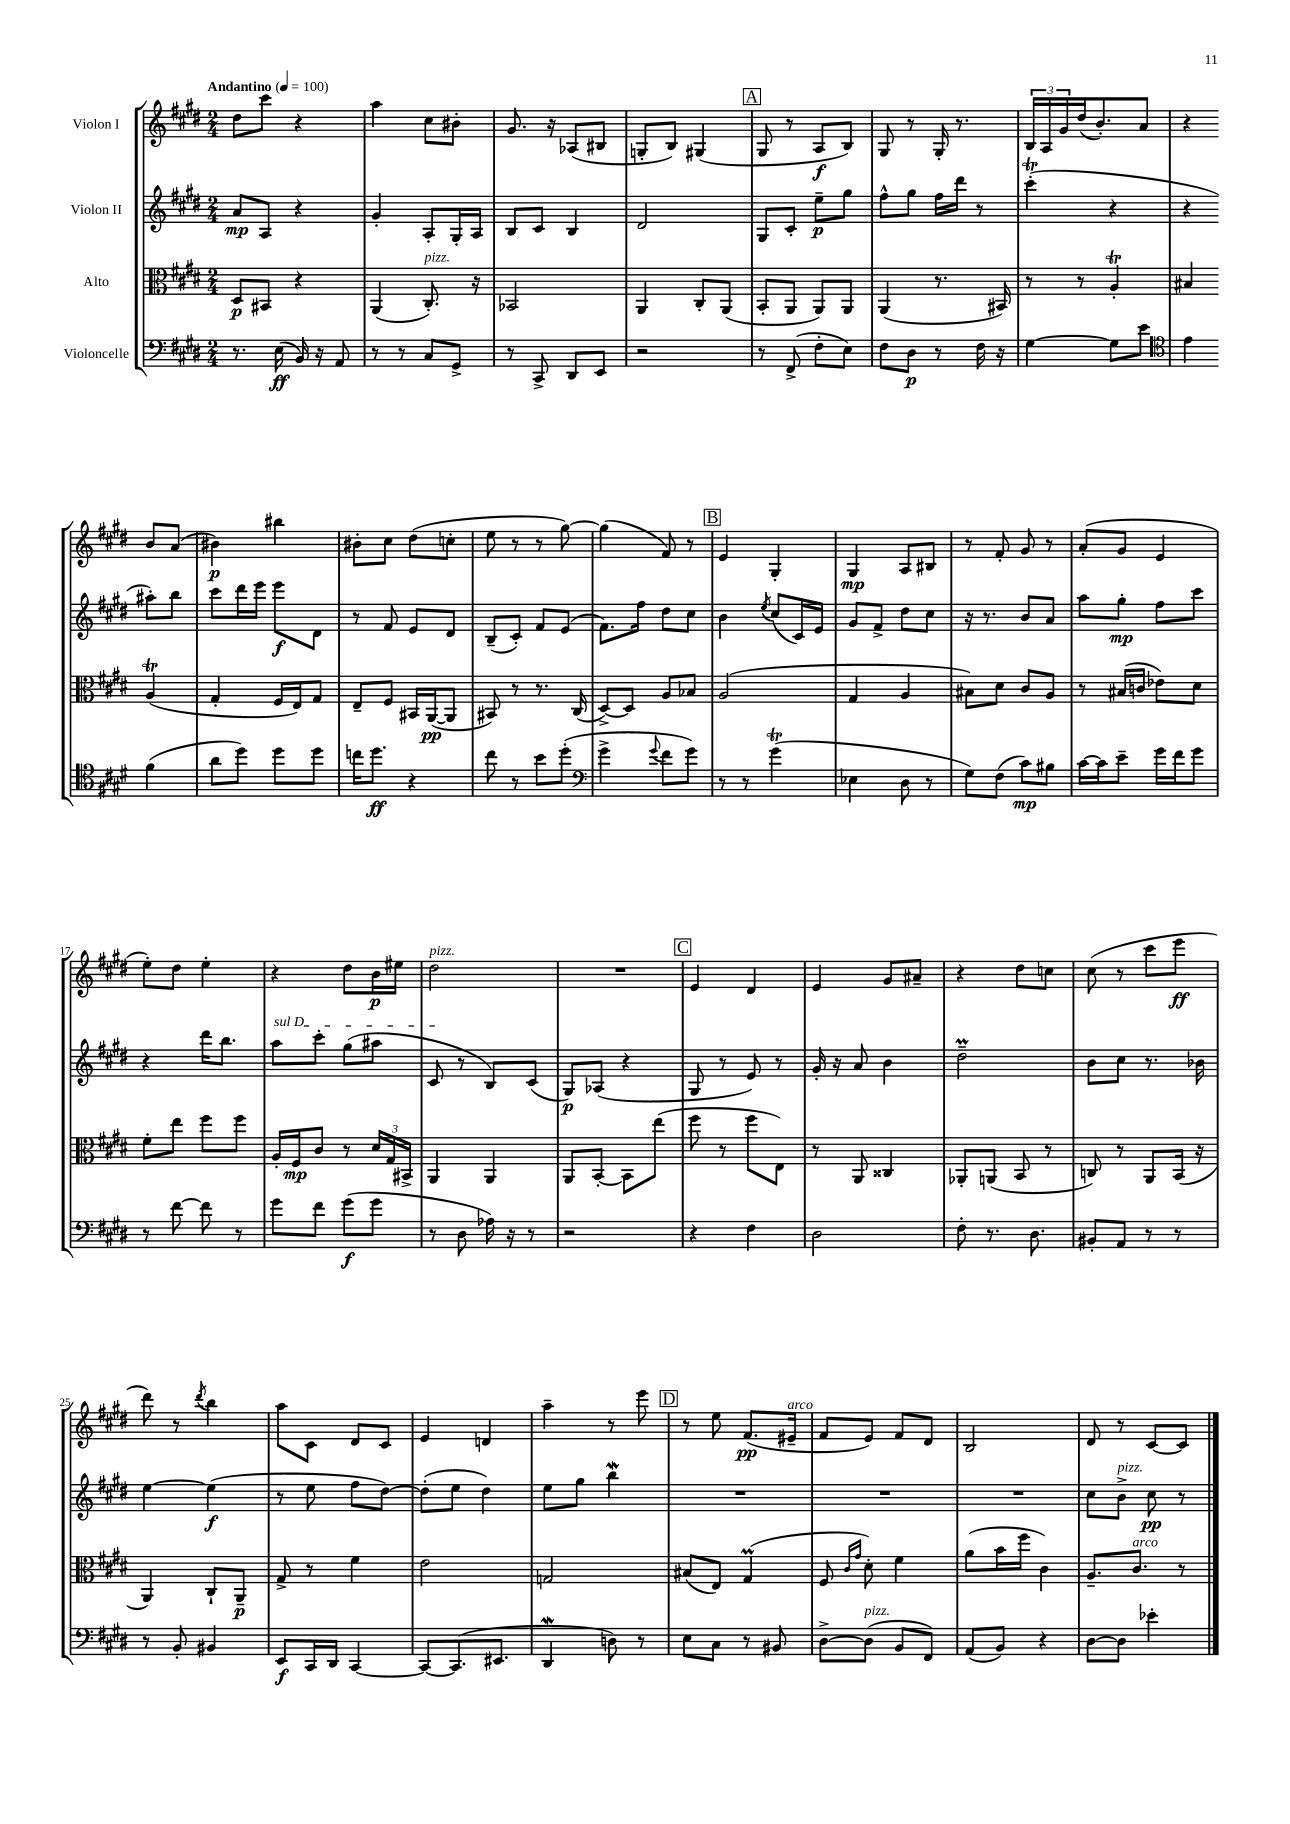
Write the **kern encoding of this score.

**kern	**dynam	**kern	**dynam	**kern	**dynam	**kern	**dynam
*part4	*part4	*part3	*part3	*part2	*part2	*part1	*part1
*staff4	*staff4	*staff3	*staff3	*staff2	*staff2	*staff1	*staff1
*I"Violoncelle	*	*I"Alto	*	*I"Violon II	*	*I"Violon I	*
*clefF4	*	*clefC3	*	*clefG2	*	*clefG2	*
*k[f#c#g#d#]	*	*k[f#c#g#d#]	*	*k[f#c#g#d#]	*	*k[f#c#g#d#]	*
*M2/4	*	*M2/4	*	*M2/4	*	*M2/4	*
*MM100	*	*MM100	*	*MM100	*	*MM100	*
=1	=1	=1	=1	=1	=1	=1	=1
!	!	!	!	!	!	!LO:TX:a:B:t=Andantino	!
8.r	.	8D#/L	p	8a/L	mp	8dd#\L	.
.	.	8BB#X/J	.	8A/J	.	8ccc#\J	.
(16E\	ff	.	.	.	.	.	.
16BB/)	.	4r	.	4r	.	4r	.
16r	.	.	.	.	.	.	.
8AA/	.	.	.	.	.	.	.
=2	=2	=2	=2	=2	=2	=2	=2
8r	.	(4AA/	.	4g#'/	.	4aa\	.
8r	.	.	.	.	.	.	.
!	!	!LO:TX:a:i:t=pizz.	!	!	!	!	!
8C#/L	.	8.C#'/)	.	8A'/L	.	8cc#\L	.
8GG#^/J	.	.	.	16G#'/L	.	8b#X'\J	.
.	.	16r	.	16A/JJ	.	.	.
=3	=3	=3	=3	=3	=3	=3	=3
8r	.	2BB-X/	.	8B/L	.	8.g#/	.
8CC#^/	.	.	.	8c#/J	.	.	.
.	.	.	.	.	.	16r	.
8DD#/L	.	.	.	4B/	.	(8A-X/L	.
8EE/J	.	.	.	.	.	8B#X/J	.
=4	=4	=4	=4	=4	=4	=4	=4
2r	.	4AA/	.	2d#/	.	8Gn'/L	.
.	.	.	.	.	.	8B/J)	.
.	.	8C#'/L	.	.	.	(4G#X/	.
.	.	(8AA/J	.	.	.	.	.
!!LO:REH:place=s1:t=A
=5	=5	=5	=5	=5	=5	=5	=5
8r	.	8BB'/L	.	8G#/L	.	8G#/	.
(8FF#^/	.	8AA/J	.	8c#'/J	.	8r	.
8F#'\L	.	8AA/L)	.	8ee~\L	p	8A/L	f
8E\J)	.	8AA/J	.	8gg#\J	.	8B/J)	.
=6	=6	=6	=6	=6	=6	=6	=6
8F#\L	.	(4AA/	.	8ff#^^\L	.	8G#/	.
8D#\J	p	.	.	8gg#\J	.	8r	.
8r	.	8.r	.	16ff#\LL	.	16G#'/	.
.	.	.	.	16ddd#\JJ	.	8.r	.
16F#\	.	.	.	8r	.	.	.
16r	.	16BB#X/)	.	.	.	.	.
=7	=7	=7	=7	=7	=7	=7	=7
[4G#\	.	8r	.	(4ccc#T'\	.	24B/LL	.
.	.	.	.	.	.	24A/	.
.	.	.	.	.	.	24g#/	.
.	.	8r	.	.	.	(16dd#/J	.
.	.	.	.	.	.	8.b'/)	.
8G#\L]	.	4AT'/	.	4r	.	.	.
8e\J	.	.	.	.	.	8a/J	.
=8	=8	=8	=8	=8	=8	=8	=8
*clefC4	*	*	*	*	*	*	*
4e\	.	4B#X/	.	4r	.	4r	.
(4f#\	.	(4AT/	.	8aa#X'\L)	.	8b/L	.
.	.	.	.	8bb\J	.	(8a/J	.
!!LO:LB:g=z
=9	=9	=9	=9	=9	=9	=9	=9
8a\L	.	4G#'/	.	8ccc#\L	.	4b#X\)	p
8dd#\J)	.	.	.	16ddd#\L	.	.	.
.	.	.	.	16eee\JJ	.	.	.
8dd#\L	.	16F#/LL	.	8eee\L	f	4bb#X\	.
.	.	16E/J)	.	.	.	.	.
8dd#\J	.	8G#/J	.	8d#\J	.	.	.
=10	=10	=10	=10	=10	=10	=10	=10
16ccn\KL	.	8E~/L	.	8r	.	8b#X'\L	.
8.dd#\J	ff	.	.	.	.	.	.
.	.	8F#/J	.	8f#/	.	8cc#\J	.
4r	.	16BB#X/LL	.	8e/L	.	(8dd#\L	.
.	.	([16AA/J	pp	.	.	.	.
.	.	8AA/J]	.	8d#/J	.	8ccn'\J	.
=11	=11	=11	=11	=11	=11	=11	=11
8cc#\	.	8BB#X/)	.	(8B~/L	.	8ee\	.
8r	.	8r	.	8c#'/J)	.	8r	.
8b\L	.	8.r	.	8f#/L	.	8r	.
(8dd#'\J	.	.	.	(8e/J	.	[8gg#\)	.
.	.	(16C#/	.	.	.	.	.
=12	=12	=12	=12	=12	=12	=12	=12
*clefF4	*	*	*	*	*	*	*
4g#^\	.	[8D#^/L)	.	8.f#\L)	.	(4gg#\]	.
.	.	8D#/J]	.	.	.	.	.
.	.	.	.	16ff#\Jk	.	.	.
8qqg#/	.	.	.	.	.	.	.
8f#\L	.	8A/L	.	8dd#\L	.	8f#/)	.
8g#\J)	.	8B-X/J	.	8cc#\J	.	8r	.
!!LO:REH:place=s1:t=B
=13	=13	=13	=13	=13	=13	=13	=13
8r	.	(2A/	.	4b\	.	4e/	.
8r	.	.	.	.	.	.	.
.	.	.	.	8qee/	.	.	.
(4g#t\	.	.	.	(8cc#/L	.	4G#'/	.
.	.	.	.	16c#/L)	.	.	.
.	.	.	.	16e/JJ	.	.	.
=14	=14	=14	=14	=14	=14	=14	=14
4E-X\	.	4G#/	.	8g#/L	.	4G#/	mp
.	.	.	.	8f#^/J	.	.	.
8D#\	.	4A/	.	8dd#\L	.	8A/L	.
8r	.	.	.	8cc#\J	.	8B#X/J	.
=15	=15	=15	=15	=15	=15	=15	=15
8G#\L)	.	8B#X\L)	.	16r	.	8r	.
.	.	.	.	8.r	.	.	.
(8F#\J	.	8d#\J	.	.	.	8f#'/	.
8c#\L)	mp	8c#/L	.	8b/L	.	8g#/	.
8B#X\J	.	8A/J	.	8a/J	.	8r	.
=16	=16	=16	=16	=16	=16	=16	=16
[16c#\LL	.	8r	.	8aa\L	.	(8a'/L	.
16c#\J]	.	.	.	.	.	.	.
8e~\J	.	(16B#X/LL	.	8gg#'\J	mp	8g#/J	.
.	.	16cn/JJ	.	.	.	.	.
16g#\LL	.	8e-X\L)	.	8ff#\L	.	4e/	.
16f#\J	.	.	.	.	.	.	.
8g#\J	.	8d#\J	.	8ccc#\J	.	.	.
!!LO:LB:g=z
=17	=17	=17	=17	=17	=17	=17	=17
8r	.	8f#'\L	.	4r	.	8ee'\L)	.
[8f#\	.	8ee\J	.	.	.	8dd#\J	.
8f#\]	.	8ff#\L	.	16ddd#\KL	.	4ee'\	.
.	.	.	.	8.bb\J	.	.	.
8r	.	8ff#\J	.	.	.	.	.
=18	=18	=18	=18	=18	=18	=18	=18
!	!	!	!	!LO:TX:a:i:t=sul D	!	!	!
8g#\L	.	16A'/LL	.	8aa\L	.	4r	.
.	.	16F#/J	mp	.	.	.	.
8f#\J	.	8c#/J	.	8ccc#'\J	.	.	.
(8g#\L	f	8r	.	(8gg#\L	.	8dd#\L	.
8g#\J	.	24d#/LL	.	8aa#X\J	.	16b\L	p
.	.	24G#/	.	.	.	.	.
.	.	.	.	.	.	16ee#X\JJ	.
.	.	24BB#X^/JJ	.	.	.	.	.
=19	=19	=19	=19	=19	=19	=19	=19
!	!	!	!	!	!	!LO:TX:a:i:t=pizz.	!
8r	.	4AA/	.	8c#/	.	2dd#\	.
8D#\	.	.	.	8r	.	.	.
16A-X\)	.	4AA/	.	8B/L)	.	.	.
16r	.	.	.	.	.	.	.
8r	.	.	.	(8c#/J	.	.	.
=20	=20	=20	=20	=20	=20	=20	=20
2r	.	8AA/L	.	8G#/L)	p	2r	.
.	.	[8BB'/J	.	(8A-X/J	.	.	.
.	.	8BB\L]	.	4r	.	.	.
.	.	(8ee\J	.	.	.	.	.
!!LO:REH:place=s1:t=C
=21	=21	=21	=21	=21	=21	=21	=21
4r	.	8ff#\	.	8G#/	.	4e/	.
.	.	8r	.	8r	.	.	.
4F#\	.	8ff#\L	.	8e/)	.	4d#/	.
.	.	8E\J)	.	8r	.	.	.
=22	=22	=22	=22	=22	=22	=22	=22
2D#\	.	8r	.	16g#'/	.	4e/	.
.	.	.	.	16r	.	.	.
.	.	8AA/	.	8a/	.	.	.
.	.	4C##X/	.	4b\	.	8g#/L	.
.	.	.	.	.	.	8a#X~/J	.
=23	=23	=23	=23	=23	=23	=23	=23
8F#'\	.	8AA-X'/L	.	2dd#m~\	.	4r	.
8.r	.	(8AAn/J	.	.	.	.	.
.	.	8BB/	.	.	.	8dd#\L	.
8.D#\	.	.	.	.	.	.	.
.	.	8r	.	.	.	8ccn\J	.
=24	=24	=24	=24	=24	=24	=24	=24
8BB#X'/L	.	8Cn/)	.	8b\L	.	(8cc#\	.
8AA/J	.	8r	.	8cc#\J	.	8r	.
8r	.	8AA/L	.	8.r	.	8ccc#\L	.
8r	.	(16BB/Jk	.	.	.	8eee\J	ff
.	.	16r	.	16b-X\	.	.	.
!!LO:LB:g=z
=25	=25	=25	=25	=25	=25	=25	=25
8r	.	4AA/)	.	[4ee\	.	8ddd#\)	.
8BB'/	.	.	.	.	.	8r	.
.	.	.	.	.	.	8qddd#/	.
4BB#X/	.	8C#`/L	.	(4ee\]	f	4bb\	.
.	.	8AA~/J	p	.	.	.	.
=26	=26	=26	=26	=26	=26	=26	=26
8EE/L	f	8G#^/	.	8r	.	8aa\L	.
16CC#/L	.	8r	.	8ee\	.	8c#\J	.
16DD#/JJ	.	.	.	.	.	.	.
[4CC#/	.	4f#\	.	8ff#\L	.	8d#/L	.
.	.	.	.	[8dd#\J)	.	8c#/J	.
=27	=27	=27	=27	=27	=27	=27	=27
8CC#/L_	.	2e\	.	(8dd#'\L]	.	4e/	.
(8.CC#/]	.	.	.	8ee\J	.	.	.
.	.	.	.	4dd#\)	.	4dn/	.
8.EE#X/J	.	.	.	.	.	.	.
=28	=28	=28	=28	=28	=28	=28	=28
4DD#W/	.	2Gn/	.	8ee\L	.	4aa~\	.
.	.	.	.	8gg#\J	.	.	.
8Dn\)	.	.	.	4bbW\	.	8r	.
8r	.	.	.	.	.	8eee\	.
!!LO:REH:place=s1:t=D
=29	=29	=29	=29	=29	=29	=29	=29
8E\L	.	(8B#X/L	.	2r	.	8r	.
8C#\J	.	8E/J)	.	.	.	8ee\	.
8r	.	(4G#m/	.	.	.	(8.f#/L	pp
8BB#X/	.	.	.	.	.	.	.
!	!	!	!	!	!	!LO:TX:a:i:t=arco	!
.	.	.	.	.	.	16e#X~/Jk	.
=30	=30	=30	=30	=30	=30	=30	=30
[8D#^\L	.	8F#/	.	2r	.	8f#/L	.
.	.	16qqc#/LL	.	.	.	.	.
.	.	16qqg#/JJ	.	.	.	.	.
!LO:TX:a:i:t=pizz.	!	!	!	!	!	!	!
(8D#\J]	.	8d#'\)	.	.	.	8e/J)	.
8BB/L	.	4f#\	.	.	.	8f#/L	.
8FF#/J)	.	.	.	.	.	8d#/J	.
=31	=31	=31	=31	=31	=31	=31	=31
(8AA/L	.	(8a\L	.	2r	.	2B/	.
8BB/J)	.	16b\L	.	.	.	.	.
.	.	16ff#\JJ	.	.	.	.	.
4r	.	4c#\)	.	.	.	.	.
=32	=32	=32	=32	=32	=32	=32	=32
[8D#\L	.	8.A~/L	.	8cc#\L	.	8d#/	.
!	!	!	!	!LO:TX:a:i:t=pizz.	!	!	!
8D#\J]	.	.	.	8b^\J	.	8r	.
!	!	!LO:TX:a:i:t=arco	!	!	!	!	!
.	.	8.c#/J	.	.	.	.	.
4e-X'\	.	.	.	8cc#\	pp	[8c#/L	.
.	.	8r	.	8r	.	8c#/J]	.
==	==	==	==	==	==	==	==
*-	*-	*-	*-	*-	*-	*-	*-
